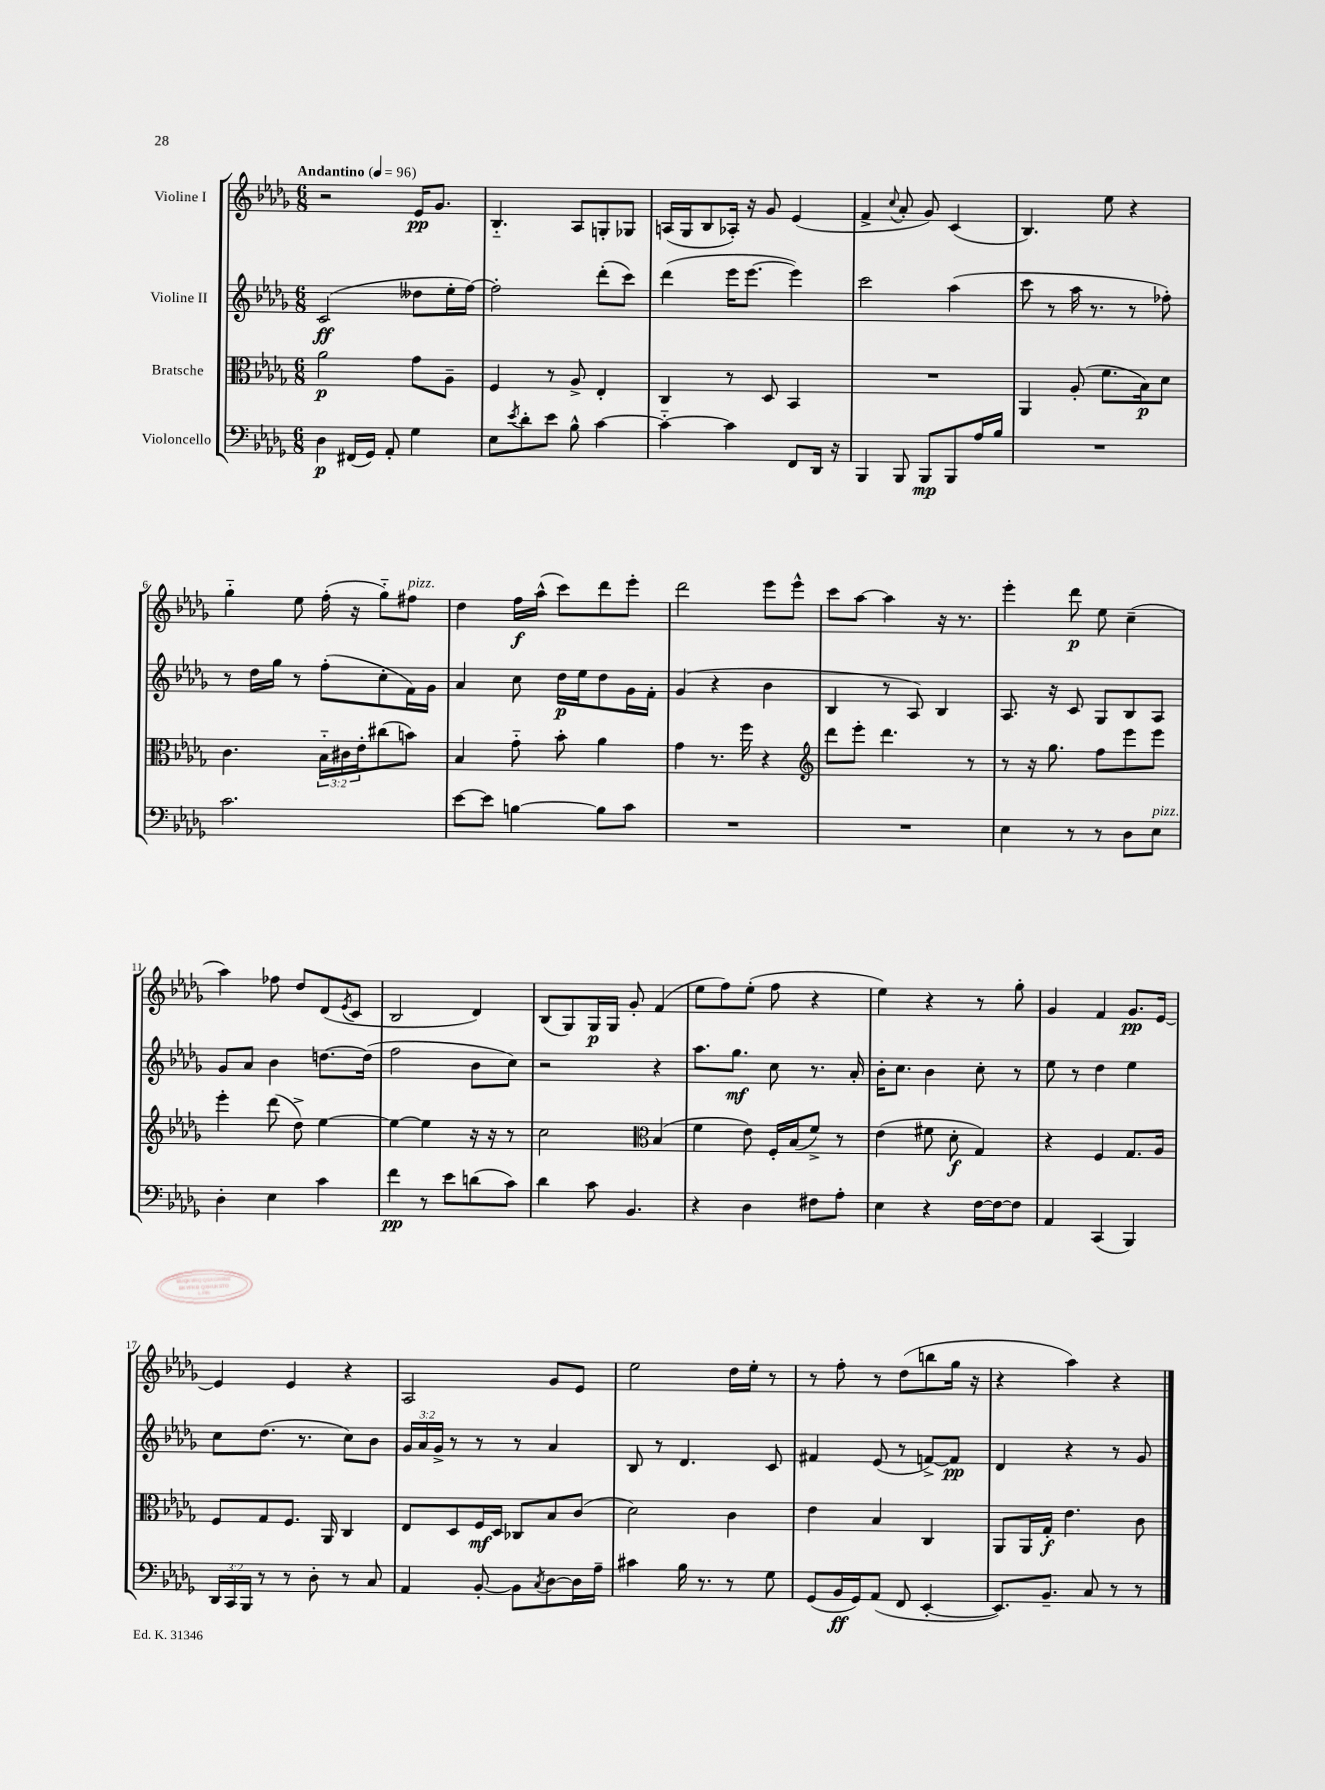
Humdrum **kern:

**kern	**dynam	**kern	**dynam	**kern	**dynam	**kern	**dynam
*part4	*part4	*part3	*part3	*part2	*part2	*part1	*part1
*staff4	*staff4	*staff3	*staff3	*staff2	*staff2	*staff1	*staff1
*I"Violoncello	*	*I"Bratsche	*	*I"Violine II	*	*I"Violine I	*
*clefF4	*	*clefC3	*	*clefG2	*	*clefG2	*
*k[b-e-a-d-g-]	*	*k[b-e-a-d-g-]	*	*k[b-e-a-d-g-]	*	*k[b-e-a-d-g-]	*
*M6/8	*	*M6/8	*	*M6/8	*	*M6/8	*
*MM96	*	*MM96	*	*MM96	*	*MM96	*
=1	=1	=1	=1	=1	=1	=1	=1
!	!	!	!	!	!	!LO:TX:a:B:t=Andantino	!
4D-\	p	2a-\	p	(2c/	ff	2r	.
(16FF#X/LL	.	.	.	.	.	.	.
16GG-/JJ)	.	.	.	.	.	.	.
8AA-'/	.	.	.	.	.	.	.
4G-\	.	8g-\L	.	8dd--X\L	.	16e-/KL	pp
.	.	.	.	.	.	8.g-/J	.
.	.	8A-~\J	.	16ee-'\L	.	.	.
.	.	.	.	[16ff\JJ)	.	.	.
=2	=2	=2	=2	=2	=2	=2	=2
8E-\L	.	4F/	.	2ff'\]	.	4.B-/	.
8qe-/	.	.	.	.	.	.	.
8d-'\	.	.	.	.	.	.	.
8e-\J	.	8r	.	.	.	.	.
8B-^^\	.	8A-^/	.	.	.	8A-/L	.
[4c\	.	4E-'/	.	(8ddd-'\L	.	8Gn'/	.
.	.	.	.	8ccc\J)	.	8G-X/J	.
=3	=3	=3	=3	=3	=3	=3	=3
4c\_	.	4C/	.	(4ddd-\	.	(16An/LL	.
.	.	.	.	.	.	16G-/J	.
.	.	.	.	.	.	8B-/	.
4c\]	.	8r	.	16eee-\KL	.	16A-X'/Jk)	.
.	.	.	.	[8.eee-\J	.	16r	.
.	.	8D-/	.	.	.	8g-/	.
8FF/L	.	4BB-/	.	4eee-\])	.	(4e-/	.
16DD-/Jk	.	.	.	.	.	.	.
16r	.	.	.	.	.	.	.
=4	=4	=4	=4	=4	=4	=4	=4
4BBB-/	.	2.r	.	2ccc\	.	4f^/	.
.	.	.	.	.	.	8qqcc/	.
8BBB-/	.	.	.	.	.	8a-'/	.
8BBB-/L	mp	.	.	.	.	8g-/)	.
8BBB-/	.	.	.	(4aa-\	.	(4c/	.
16A-/L	.	.	.	.	.	.	.
16B-/JJ	.	.	.	.	.	.	.
=5	=5	=5	=5	=5	=5	=5	=5
2.r	.	4AA-/	.	8ccc\	.	4.B-/)	.
.	.	.	.	8r	.	.	.
.	.	(8A-'/	.	16aa-\	.	.	.
.	.	.	.	8.r	.	.	.
.	.	8.f\L	.	.	.	8ee-\	.
.	.	.	.	8r	.	4r	.
.	.	16B-\k)	p	.	.	.	.
.	.	8d-\J	.	8ff-X'\)	.	.	.
!!LO:LB:g=z
=6	=6	=6	=6	=6	=6	=6	=6
2.c\	.	4.c\	.	8r	.	4gg-\	.
.	.	.	.	16dd-\LL	.	.	.
.	.	.	.	16gg-\JJ	.	.	.
.	.	.	.	8r	.	8ee-\	.
.	.	24B-\LL	.	(8ff'\L	.	(16ff'\	.
.	.	24c#X\	.	.	.	.	.
.	.	.	.	.	.	16r	.
.	.	24e-'\J	.	.	.	.	.
.	.	(8cc#X\	.	8cc'\	.	8gg-\L)	.
!	!	!	!	!	!	!LO:TX:a:i:t=pizz.	!
.	.	8bn\J)	.	16f\L)	.	8ff#X\J	.
.	.	.	.	16g-\JJ	.	.	.
=7	=7	=7	=7	=7	=7	=7	=7
[8e-\L	.	4B-/	.	4a-/	.	4dd-\	.
8e-\J]	.	.	.	.	.	.	.
[4Bn\	.	8g-\	.	8cc\	.	16ff\LL	f
.	.	.	.	.	.	(16aa-^^\JJ	.
.	.	8b-'\	.	16dd-\LL	p	8ccc\L)	.
.	.	.	.	16ee-\J	.	.	.
8B\L]	.	4a-\	.	8dd-\	.	8ddd-\	.
8c\J	.	.	.	16g-\L	.	8eee-'\J	.
.	.	.	.	16f'\JJ	.	.	.
=8	=8	=8	=8	=8	=8	=8	=8
2.r	.	4g-\	.	(4g-/	.	2ddd-\	.
.	.	8.r	.	4r	.	.	.
.	.	16ff\	.	.	.	.	.
.	.	4r	.	4b-\	.	8eee-\L	.
.	.	.	.	.	.	8eee-^^\J	.
=9	=9	=9	=9	=9	=9	=9	=9
*	*	*clefG2	*	*	*	*	*
2.r	.	8ddd-\L	.	4B-/	.	8ccc\L	.
.	.	8eee-'\J	.	.	.	[8aa-\J	.
.	.	4.ddd-\	.	8r	.	4aa-\]	.
.	.	.	.	8A-/)	.	.	.
.	.	.	.	4B-/	.	16r	.
.	.	.	.	.	.	8.r	.
.	.	8r	.	.	.	.	.
=10	=10	=10	=10	=10	=10	=10	=10
4E-\	.	8r	.	8.A-/	.	4eee-'\	.
.	.	16r	.	.	.	.	.
.	.	8.gg-\	.	16r	.	.	.
8r	.	.	.	8c/	.	8ddd-\	p
8r	.	8ff\L	.	8G-/L	.	8ee-\	.
8D-\L	.	8eee-\	.	8B-/	.	(4cc~\	.
!LO:TX:a:i:t=pizz.	!	!	!	!	!	!	!
8E-\J	.	8eee-\J	.	8A-/J	.	.	.
!!LO:LB:g=z
=11	=11	=11	=11	=11	=11	=11	=11
4D-'\	.	4eee-'\	.	8g-/L	.	4aa-\)	.
.	.	.	.	8a-/J	.	.	.
4E-\	.	(8ddd-\	.	4b-\	.	8ff-X\	.
.	.	8dd-^\)	.	.	.	8dd-/L	.
4c\	.	[4ee-\	.	[8.ddn\L	.	(8d-/	.
.	.	.	.	.	.	8qe-/	.
.	.	.	.	.	.	8c/J	.
.	.	.	.	(16dd\Jk]	.	.	.
=12	=12	=12	=12	=12	=12	=12	=12
4f\	pp	4ee-\_	.	2ff\	.	2B-/	.
8r	.	4ee-\]	.	.	.	.	.
8e-\L	.	.	.	.	.	.	.
(8dn\	.	16r	.	8b-\L	.	4d-/)	.
.	.	16r	.	.	.	.	.
8c\J)	.	8r	.	8cc\J)	.	.	.
=13	=13	=13	=13	=13	=13	=13	=13
4d-\	.	2cc\	.	2r	.	(8B-/L	.
.	.	.	.	.	.	8G-/)	.
8c\	.	.	.	.	.	16G-/L	p
.	.	.	.	.	.	16G-/JJ	.
4.BB-/	.	.	.	.	.	8g-'/	.
*	*	*clefC3	*	*	*	*	*
.	.	(4B-/	.	4r	.	(4f/	.
=14	=14	=14	=14	=14	=14	=14	=14
4r	.	4f\	.	8.aa-\L	.	8ee-\L	.
.	.	.	.	.	.	8ff\)	.
.	.	.	.	8.gg-\J	mf	.	.
4D-\	.	8e-\)	.	.	.	(8ee-'\J	.
.	.	16F'/LL	.	8cc\	.	8ff\	.
.	.	(16B-/J	.	.	.	.	.
8F#X\L	.	8f^/J)	.	8.r	.	4r	.
8A-'\J	.	8r	.	.	.	.	.
.	.	.	.	16a-'/	.	.	.
=15	=15	=15	=15	=15	=15	=15	=15
4E-\	.	(4e-\	.	16b-'\KL	.	4ee-\)	.
.	.	.	.	8.cc\J	.	.	.
4r	.	8f#X\	.	4b-\	.	4r	.
.	.	8d-'\	f	.	.	.	.
[16F\LL	.	4G-/)	.	8cc'\	.	8r	.
16F\J_	.	.	.	.	.	.	.
8F\J]	.	.	.	8r	.	8gg-'\	.
=16	=16	=16	=16	=16	=16	=16	=16
4AA-/	.	4r	.	8ee-\	.	4g-/	.
.	.	.	.	8r	.	.	.
(4CC/	.	4F/	.	4dd-\	.	4f/	.
4BBB-/)	.	8.G-/L	.	4ee-\	.	8.g-/L	pp
.	.	16A-/Jk	.	.	.	[16e-/Jk	.
!!LO:LB:g=z
=17	=17	=17	=17	=17	=17	=17	=17
24DD-/LL	.	8F/L	.	8cc\L	.	4e-/]	.
24CC/	.	.	.	.	.	.	.
24BBB-/JJ	.	.	.	.	.	.	.
8r	.	8G-/	.	(8.dd-\J	.	.	.
8r	.	8.F/J	.	.	.	4e-/	.
.	.	.	.	8.r	.	.	.
8D-'\	.	.	.	.	.	.	.
.	.	16AA-/	.	.	.	.	.
8r	.	4C/	.	8cc\L)	.	4r	.
8C/	.	.	.	8b-\J	.	.	.
=18	=18	=18	=18	=18	=18	=18	=18
4AA-/	.	8E-/L	.	24g-/LL	.	2A-/	.
.	.	.	.	24a-/	.	.	.
.	.	.	.	24g-^/JJ	.	.	.
.	.	8D-/	.	8r	.	.	.
[8BB-'/	.	16F/L	mf	8r	.	.	.
.	.	16D-/JJ	.	.	.	.	.
8BB-\L]	.	8C-X/L	.	8r	.	.	.
8qC/	.	.	.	.	.	.	.
[8D-\	.	8B-/	.	4a-/	.	8g-/L	.
16D-\L]	.	(8c/J	.	.	.	8e-/J	.
16A-~\JJ	.	.	.	.	.	.	.
=19	=19	=19	=19	=19	=19	=19	=19
4c#X\	.	2d-\)	.	8B-/	.	2ee-\	.
.	.	.	.	8r	.	.	.
16B-\	.	.	.	4.d-/	.	.	.
8.r	.	.	.	.	.	.	.
8r	.	4c\	.	.	.	16dd-\LL	.
.	.	.	.	.	.	16ee-'\JJ	.
8G-\	.	.	.	8c/	.	8r	.
=20	=20	=20	=20	=20	=20	=20	=20
(8GG-/L	.	4e-\	.	4f#X/	.	8r	.
16BB-/L	ff	.	.	.	.	8ff'\	.
16GG-/J)	.	.	.	.	.	.	.
(8AA-/J	.	4B-/	.	(8e-/	.	8r	.
8FF/	.	.	.	8r	.	(8dd-\L	.
[4EE-'/	.	4C/	.	[8fn^/L)	.	8bbn\	.
.	.	.	.	8f/J]	pp	16gg-\Jk	.
.	.	.	.	.	.	16r	.
=21	=21	=21	=21	=21	=21	=21	=21
8.EE-/L])	.	8AA-/L	.	4d-/	.	4r	.
.	.	16AA-/L	.	.	.	.	.
8.BB-~/J	.	16G-'/JJ	f	.	.	.	.
.	.	4.e-\	.	4r	.	4aa-\)	.
8C/	.	.	.	.	.	.	.
8r	.	.	.	8r	.	4r	.
8r	.	8c\	.	8g-/	.	.	.
==	==	==	==	==	==	==	==
*-	*-	*-	*-	*-	*-	*-	*-
